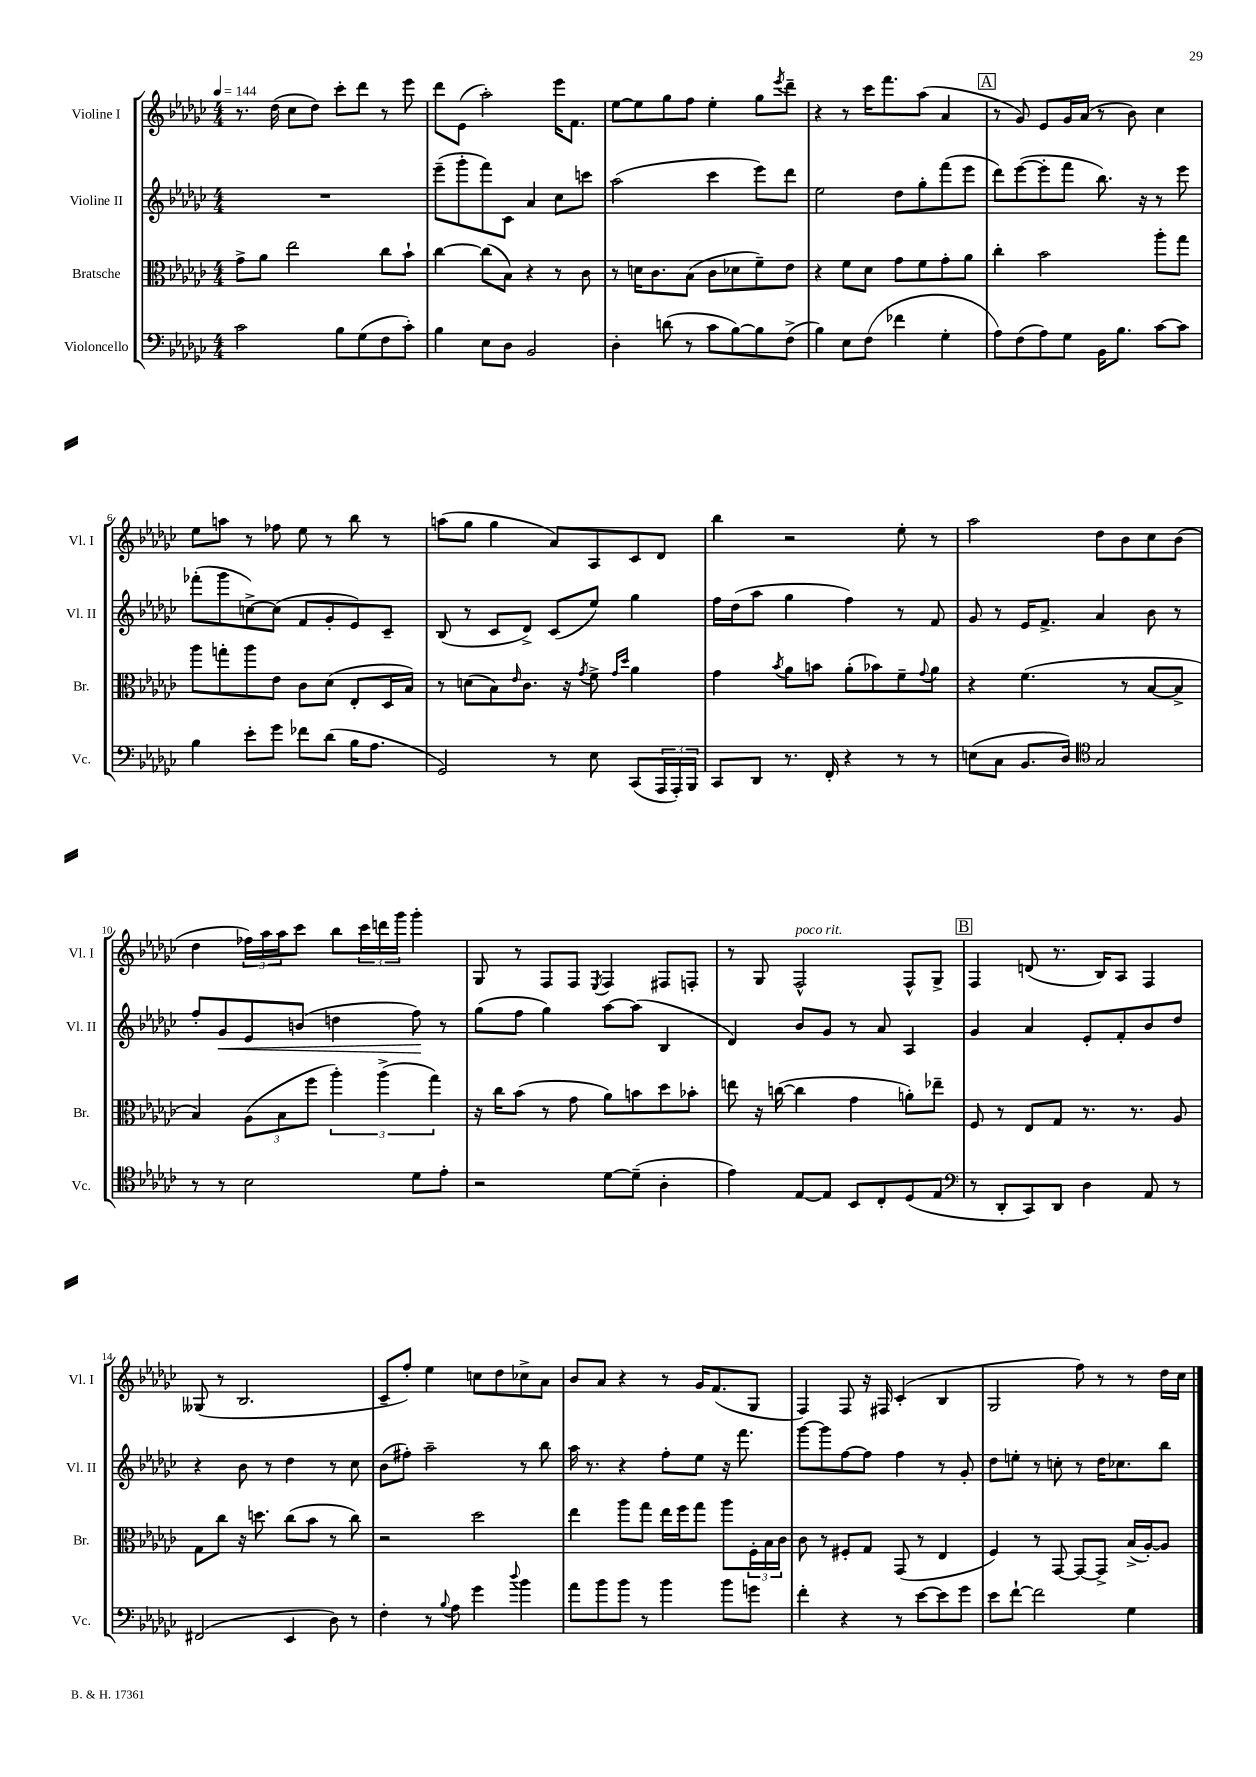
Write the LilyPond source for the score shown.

<<
\new StaffGroup <<
\new Staff = "s0" \with { instrumentName = "Violine I" shortInstrumentName = "Vl. I" } {
    \clef treble \key ges \major \numericTimeSignature \time 4/4 \tempo 4 = 144
    r8. des''16( ces''8 des''8) ces'''8-. des'''8 r8 ees'''8 |
    des'''8 ees'8( aes''2-.) ees'''16 f'8. |
    ees''8~ ees''8 ges''8 f''8 ees''4-. ges''8 \acciaccatura { ees'''8 } des'''8-- |
    r4 r8 ces'''16 f'''8. aes''8( aes'4 |
    \mark \markup { \box "A" } r8 ges'8) ees'8 ges'16 aes'16( r8 bes'8) ces''4 |
    ees''8 a''8 r8 fes''8 ees''8 r8 bes''8 r8 |
    a''8( ges''8 ges''4 aes'8) aes8 ces'8 des'8 |
    bes''4 r2 ees''8-. r8 |
    aes''2 des''8 bes'8 ces''8 bes'8( |
    des''4 \tuplet 3/2 { fes''16) aes''16 aes''16 } ces'''8 bes''8 \tuplet 3/2 { ces'''16 d'''16 ges'''16 } ges'''4-. |
    ges8 r8 f8 f8 \acciaccatura { ees8 } f4 fis8 f8-. |
    r8 ges8 f2-^^\markup { \italic "poco rit." } f8-^ ges8-> |
    \mark \markup { \box "B" } f4 d'8( r8. bes16) aes8 f4 |
    geses8( r8 bes2. |
    ces'8-- f''8-.) ees''4 c''8 des''8 ces''8-> aes'8 |
    bes'8 aes'8 r4 r8 ges'16 f'8.( ges8 |
    f4) f8 r16 fis16 ces'4-.( bes4 |
    ges2 f''8) r8 r8 des''16 ces''16 \bar "|." |
}
\new Staff = "s1" \with { instrumentName = "Violine II" shortInstrumentName = "Vl. II" } {
    \clef treble \key ges \major \numericTimeSignature \time 4/4
    R1 |
    ees'''8--( ges'''8-. f'''8) ces'8 aes'4 ces''8 c'''8 |
    aes''2( ces'''4 ees'''8) des'''8 |
    ees''2 des''8 ges''8-. f'''8( ees'''8 |
    \mark \markup { \box "A" } des'''8) ees'''8~( ees'''8-. f'''8 bes''8.) r16 r8 ees'''8 |
    fes'''8-.( ges'''8 c''8~->) c''8( f'8 ges'8-. ees'8) ces'8-- |
    bes8( r8 ces'8 des'8->) ces'8( ees''8) ges''4 |
    f''16 des''16( aes''8 ges''4 f''4) r8 f'8 |
    ges'8 r8 ees'16 f'8.-> aes'4 bes'8 r8 |
    f''8-. ges'8\< ees'8 b'8( d''4 f''8\!) r8 |
    ges''8( f''8 ges''4) aes''8~ aes''8( bes4 |
    des'4) bes'8 ges'8 r8 aes'8 aes4 |
    \mark \markup { \box "B" } ges'4 aes'4 ees'8-. f'8-. bes'8 des''8 |
    r4 bes'8 r8 des''4 r8 ces''8 |
    bes'8( fis''8-.) aes''2-- r8 bes''8 |
    aes''16 r8. r4 f''8-. ees''8 r16 f'''8. |
    ges'''8~ ges'''8 f''8~ f''8 f''4 r8 ges'8-. |
    des''8 e''8-. r8 c''8-. r8 des''16 ces''8. bes''8 \bar "|." |
}
\new Staff = "s2" \with { instrumentName = "Bratsche" shortInstrumentName = "Br." } {
    \clef alto \key ges \major \numericTimeSignature \time 4/4
    ges'8-> aes'8 ees''2 ces''8 bes'8-! |
    ces''4~ ces''8( bes8) r4 r8 ces'8 |
    r8 d'16 ces'8. bes8( ces'8 des'8 f'8--) ees'8 |
    r4 f'8 des'8 ges'8 f'8 ges'8-. aes'8 |
    \mark \markup { \box "A" } ces''4-. bes'2 aes''8-. ges''8 |
    aes''8 g''8-. aes''8 ees'8 ces'8 des'8( ees8-. des16 bes16) |
    r8 d'8( bes8) \grace { ees'16 } ces'8. r16 \acciaccatura { ges'8 } f'8-> \grace { ges'16 des''16 } aes'4 |
    ges'4 \acciaccatura { bes'8 } aes'8 b'8 aes'8-.( bes'8) f'8-- \appoggiatura { ges'8 } aes'8 |
    r4 f'4.( r8 bes8~ bes8-> |
    bes4) \tuplet 3/2 { aes8( bes8 f''8 } \tuplet 3/2 { aes''4-.) aes''4->( ges''4) } |
    r16 ces''16 bes'8( r8 ges'8 aes'8) b'8 des''8 bes'8-. |
    e''8 r16 c''16~( c''4 ges'4 a'8-.) ees''8-- |
    \mark \markup { \box "B" } f8 r8 ees8 ges8 r8. r8. aes8 |
    ges8 ces''8 r16 d''8. ces''8( bes'8 r8 ces''8) |
    r2 des''2 |
    ees''4 aes''8 ges''8 ees''16 f''16 ges''8 aes''8 \tuplet 3/2 { f16-. bes16 ces'16 } |
    ces'8 r8 fis8-. ges8 ges,8( r8 ees4 |
    f4) r8 ges,8~ ges,8~ ges,8-> bes16->( aes16~-.) aes8 \bar "|." |
}
\new Staff = "s3" \with { instrumentName = "Violoncello" shortInstrumentName = "Vc." } {
    \clef bass \key ges \major \numericTimeSignature \time 4/4
    ces'2 bes8 ges8( f8 ces'8-.) |
    bes4 ees8 des8 bes,2 |
    des4-. d'8( r8 ces'8 bes8~) bes8 f8->( |
    bes4) ees8 f8( fes'4 ges4-. |
    \mark \markup { \box "A" } aes8) f8( aes8) ges8 bes,16 bes8. ces'8~ ces'8 |
    bes4 ees'8-. ges'8 fes'8 des'8( bes16 aes8. |
    ges,2) r8 ees8 ces,8( \tuplet 3/2 { aes,,16 aes,,16-.) bes,,16 } |
    ces,8 des,8 r8. f,16-. r4 r8 r8 |
    e8( ces8 bes,8. des16) \clef tenor ges2 |
    r8 r8 bes2 des'8 ees'8-. |
    r2 des'8~ des'8--( aes4-. |
    ees'4) ees8~ ees8 bes,8 ces8-. des8( ees8 |
    \mark \markup { \box "B" } \clef bass r8 des,8-. ces,8) des,8 des4 aes,8 r8 |
    fis,2( ees,4 des8) r8 |
    f4-. r8 \appoggiatura { bes8 } aes8 ges'4 \appoggiatura { des''8 } bes'4 |
    aes'8 bes'8 bes'8 r8 bes'4 bes'8 g'8 |
    f'4-. r4 r8 ees'8~ ees'8 ges'8 |
    ees'8 f'8~-! f'2 ges4 \bar "|." |
}
>>
>>
